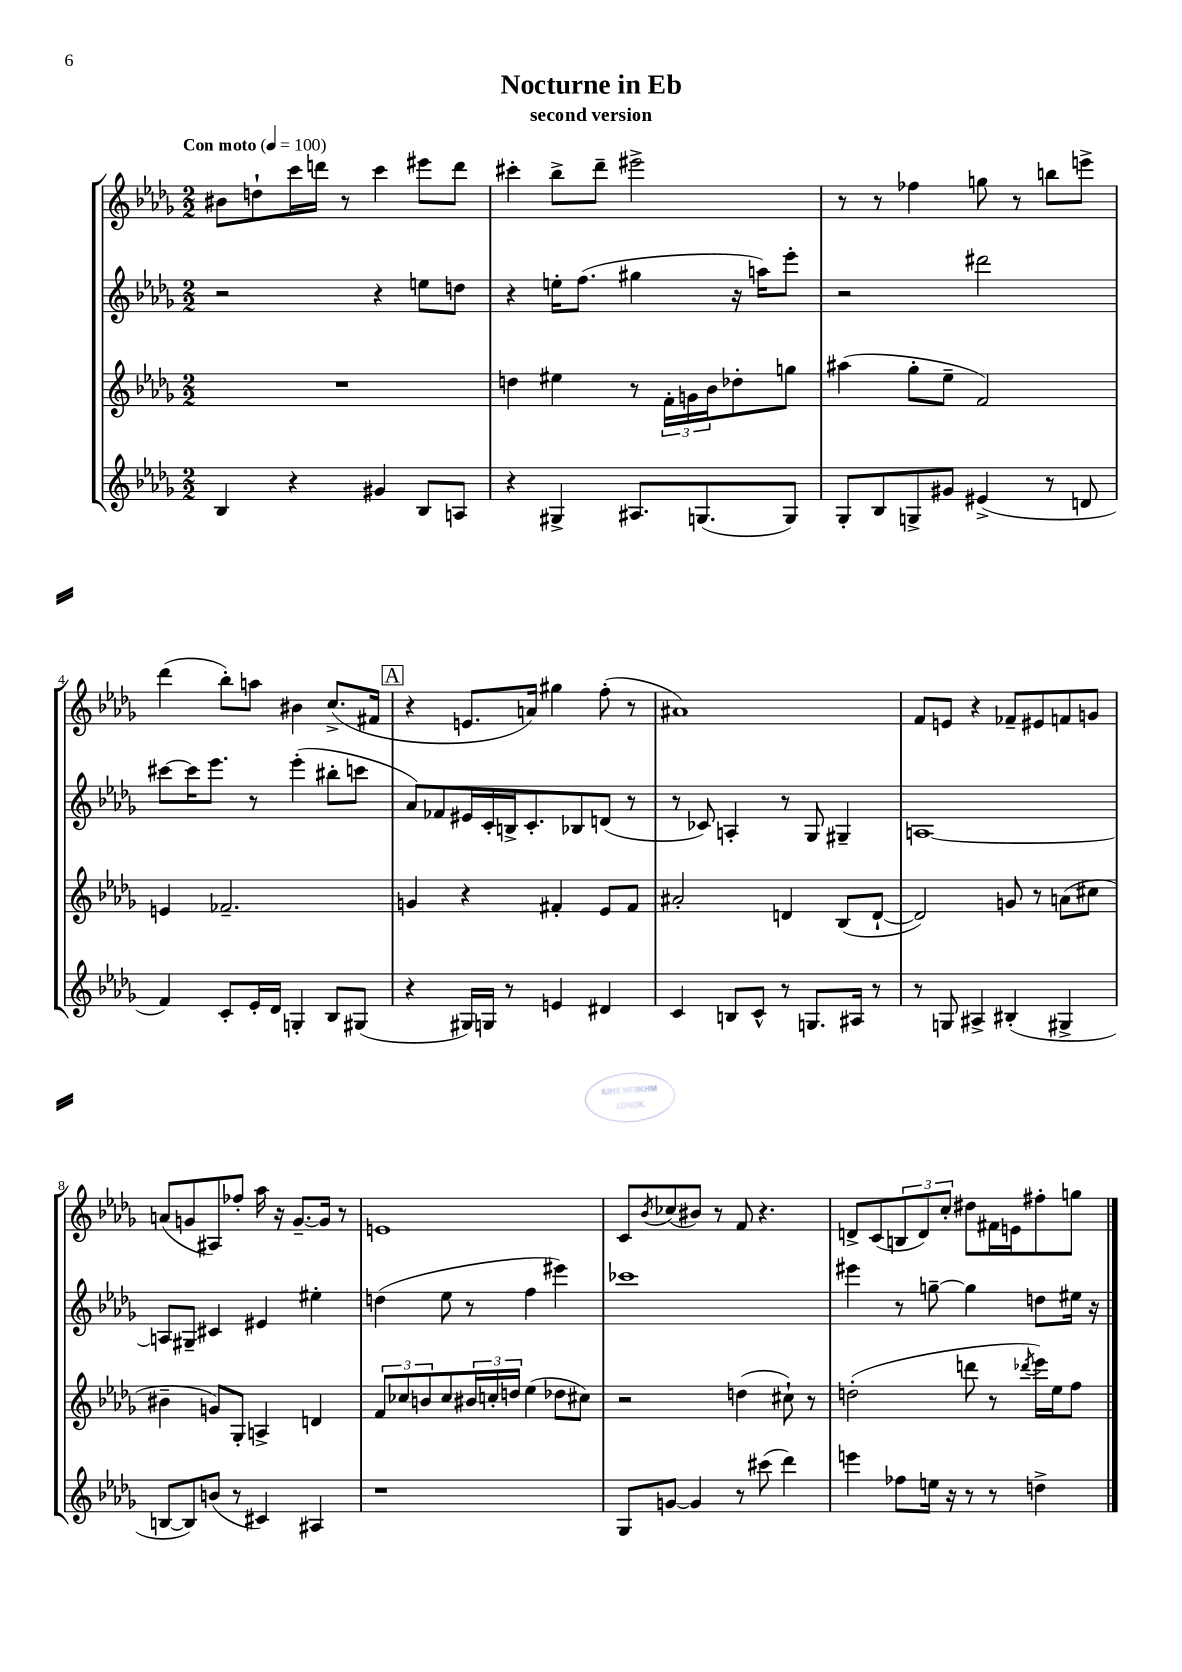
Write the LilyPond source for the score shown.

\header { title = "Nocturne in Eb" subtitle = "second version" }
<<
\new StaffGroup <<
\new Staff = "s0" {
    \clef treble \key des \major \numericTimeSignature \time 2/2 \tempo "Con moto" 4 = 100
    bis'8 d''8-! c'''16 d'''16 r8 c'''4 eis'''8 d'''8 |
    cis'''4-. bes''8-> des'''8-- eis'''2-> |
    r8 r8 fes''4 g''8 r8 b''8 e'''8-> |
    des'''4( bes''8-.) a''8 bis'4 c''8.->( fis'16 |
    \mark \markup { \box "A" } r4 e'8. a'16) gis''4 f''8-.( r8 |
    ais'1) |
    f'8 e'8 r4 fes'8-- eis'8 f'8 g'8 |
    a'8( g'8 ais8) fes''8-. aes''16 r16 g'8.~-- g'16 r8 |
    e'1 |
    c'8 \acciaccatura { bes'8 } ces''8( bis'8) r8 f'8 r4. |
    d'8-> c'8( \tuplet 3/2 { b8 d'8) c''8-. } dis''8 fis'16 e'16 fis''8-. g''8 \bar "|." |
}
\new Staff = "s1" {
    \clef treble \key des \major \numericTimeSignature \time 2/2
    r2 r4 e''8 d''8 |
    r4 e''16-. f''8.( gis''4 r16 a''16) ees'''8-. |
    r2 dis'''2 |
    cis'''8~ cis'''16 ees'''8. r8 ees'''4-.( bis''8-. c'''8 |
    \mark \markup { \box "A" } aes'8) fes'8 eis'16 c'16-. b16-> c'8.-. bes8 d'8( r8 |
    r8 ces'8) a4-. r8 ges8 gis4-- |
    a1~ |
    a8 gis8-- cis'4 eis'4 eis''4-. |
    d''4( ees''8 r8 f''4 eis'''4) |
    ces'''1 |
    eis'''4 r8 g''8~-- g''4 d''8 eis''16 r16 \bar "|." |
}
\new Staff = "s2" {
    \clef treble \key des \major \numericTimeSignature \time 2/2
    R1 |
    d''4 eis''4 r8 \tuplet 3/2 { f'16-. g'16 bes'16 } des''8-. g''8 |
    ais''4( ges''8-. ees''8-- f'2) |
    e'4 fes'2.-- |
    \mark \markup { \box "A" } g'4 r4 fis'4-. ees'8 fis'8 |
    ais'2-. d'4 bes8( d'8~-! |
    d'2) g'8 r8 a'8( cis''8 |
    bis'4-- g'8) ges8-. a4-> d'4 |
    \tuplet 3/2 { f'8 ces''8 b'8 } ces''8 \tuplet 3/2 { bis'16 c''16-. d''16 } ees''4( des''8 cis''8) |
    r2 d''4( cis''8-!) r8 |
    d''2-.( d'''8 r8 \acciaccatura { des'''8 } ees'''16) ees''16 f''8 \bar "|." |
}
\new Staff = "s3" {
    \clef treble \key des \major \numericTimeSignature \time 2/2
    bes4 r4 gis'4 bes8 a8 |
    r4 gis4-> ais8. g8.( g8) |
    ges8-. bes8 g8-> gis'8 eis'4->( r8 d'8 |
    f'4) c'8-. ees'16-. des'16 g4-. bes8 gis8( |
    \mark \markup { \box "A" } r4 gis16) g16 r8 e'4 dis'4 |
    c'4 b8 c'8-^ r8 g8. ais16 r8 |
    r8 g8 ais4-> bis4-.( gis4-> |
    b8~ b8) b'8( r8 cis'4) ais4 |
    r1 |
    ges8 g'8~ g'4 r8 cis'''8( des'''4) |
    e'''4 fes''8 e''16 r16 r8 r8 d''4-> \bar "|." |
}
>>
>>
